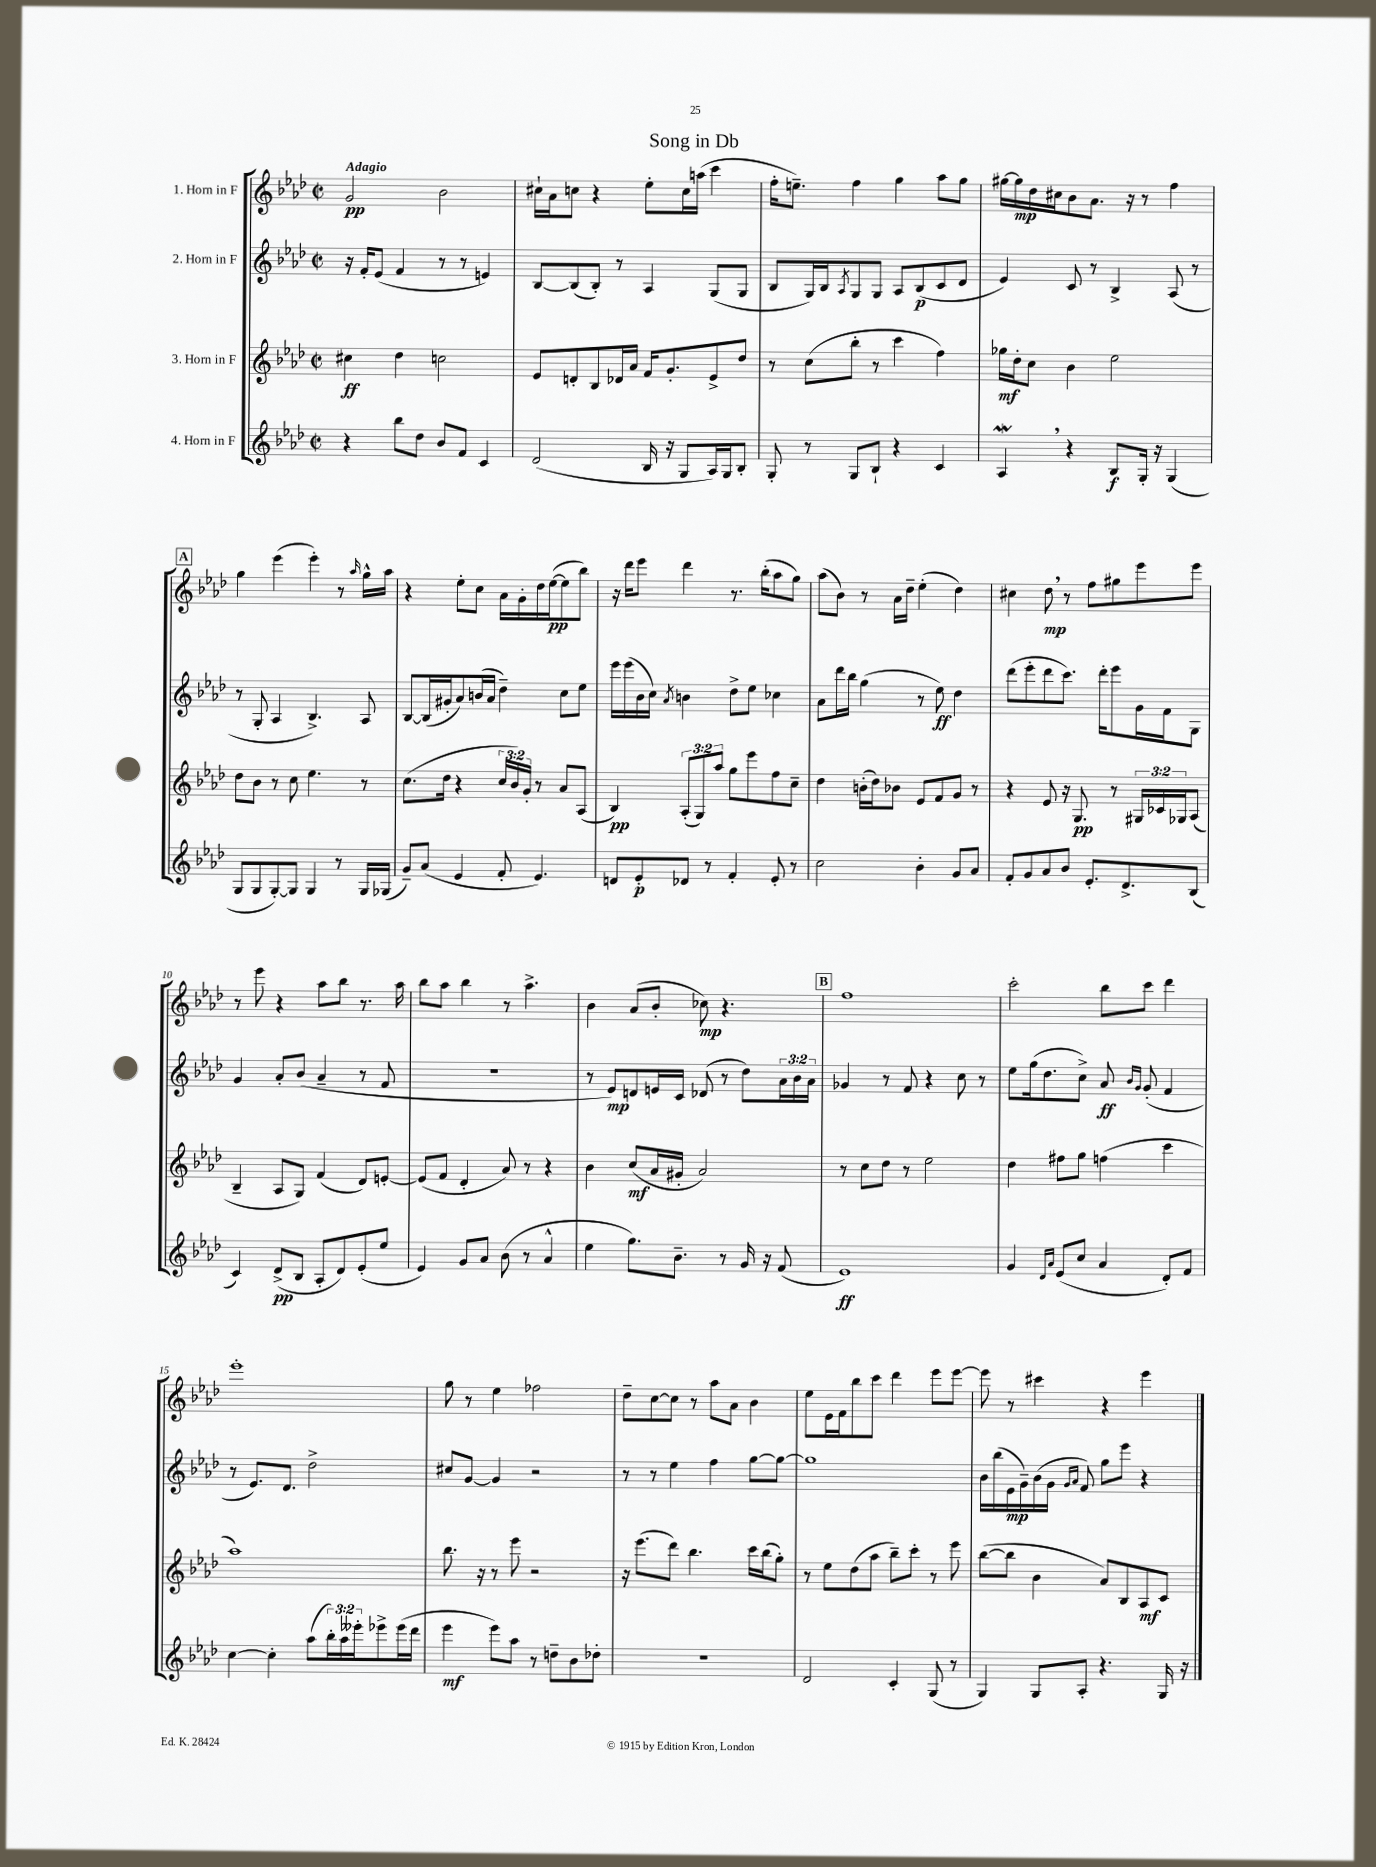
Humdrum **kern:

**kern	**dynam	**kern	**dynam	**kern	**dynam	**kern	**dynam
*part4	*part4	*part3	*part3	*part2	*part2	*part1	*part1
*staff4	*staff4	*staff3	*staff3	*staff2	*staff2	*staff1	*staff1
*I"4. Horn in F	*	*I"3. Horn in F	*	*I"2. Horn in F	*	*I"1. Horn in F	*
*clefG2	*	*clefG2	*	*clefG2	*	*clefG2	*
*k[b-e-a-d-]	*	*k[b-e-a-d-]	*	*k[b-e-a-d-]	*	*k[b-e-a-d-]	*
*M2/2	*	*M2/2	*	*M2/2	*	*M2/2	*
*met(c|)	*	*met(c|)	*	*met(c|)	*	*met(c|)	*
=1	=1	=1	=1	=1	=1	=1	=1
!	!	!	!	!	!	!LO:TX:a:B:t=Adagio	!
4r	.	4cc#X\	ff	16r	.	2g/	pp
.	.	.	.	16f'/KL	.	.	.
.	.	.	.	(8e-/J	.	.	.
8bb-\L	.	4dd-\	.	4f/	.	.	.
8dd-\J	.	.	.	.	.	.	.
8b-/L	.	2ccn\	.	8r	.	2b-\	.
8f/J	.	.	.	8r	.	.	.
4c/	.	.	.	4en/)	.	.	.
=2	=2	=2	=2	=2	=2	=2	=2
(2d-/	.	8e-/L	.	[8B-/L	.	16cc#X`\LL	.
.	.	.	.	.	.	16a-\J	.
.	.	8dn'/	.	(8B-/]	.	8ccn\J	.
.	.	8B-/	.	8B-'/J)	.	4r	.
.	.	16d-X/L	.	8r	.	.	.
.	.	16a-/JJ	.	.	.	.	.
16B-/	.	16f/KL	.	4A-/	.	8ee-'\L	.
16r	.	8.g'/	.	.	.	.	.
8G/L	.	.	.	.	.	16cc\L	.
.	.	.	.	.	.	(16aan\JJ	.
16A-/L)	.	8e-^/	.	(8G/L	.	4ccc\	.
16G/J	.	.	.	.	.	.	.
8B-'/J	.	8dd-/J	.	8G/J	.	.	.
=3	=3	=3	=3	=3	=3	=3	=3
8G'/	.	8r	.	8B-/L	.	16ff'\KL	.
.	.	.	.	.	.	8.een~\J)	.
8r	.	(8cc\L	.	16G/L)	.	.	.
.	.	.	.	16B-/J	.	.	.
.	.	.	.	8qA-/	.	.	.
8G/L	.	8bb-'\J	.	8G/	.	4ff\	.
8B-`/J	.	8r	.	8G/J	.	.	.
4r	.	4ccc\	.	8A-/L	.	4gg\	.
.	.	.	.	(8B-/	p	.	.
4c/	.	4ff\)	.	8c/	.	8aa-\L	.
.	.	.	.	8d-/J	.	8gg\J	.
=4	=4	=4	=4	=4	=4	=4	=4
4A-w,/	.	16gg-X\LL	mf	4e-/)	.	[16gg#X\LL	.
.	.	16dd-'\J	.	.	.	16gg#\]	mp
.	.	8cc\J	.	.	.	16dd-\	.
.	.	.	.	.	.	16cc#X\J	.
4r	.	4b-\	.	8c/	.	8b-\	.
.	.	.	.	8r	.	8.a-\J	.
8B-/L	f	2ee-\	.	4B-^/	.	.	.
.	.	.	.	.	.	16r	.
16G'/Jk	.	.	.	.	.	8r	.
16r	.	.	.	.	.	.	.
(4G/	.	.	.	(8A-/	.	4ff\	.
.	.	.	.	8r	.	.	.
!!LO:LB:g=z
!!LO:REH:place=s1:t=A
=5	=5	=5	=5	=5	=5	=5	=5
8G/L	.	8dd-\L	.	8r	.	4gg\	.
8G/	.	8b-\J	.	8G'/	.	.	.
[8G'/)	.	8r	.	4A-/	.	(4eee-\	.
8G/J]	.	8cc\	.	.	.	.	.
4G/	.	4.ee-\	.	4.B-^/)	.	4eee-'\)	.
8r	.	.	.	.	.	8r	.
.	.	.	.	.	.	16qqaa-/	.
16G/LL	.	8r	.	8A-/	.	16gg^^\LL	.
(16G-X/JJ	.	.	.	.	.	16aa-\JJ	.
=6	=6	=6	=6	=6	=6	=6	=6
8g~/L)	.	(8.cc\L	.	[8B-/L	.	4r	.
(8a-/J	.	.	.	(16B-/L]	.	.	.
.	.	16dd-\Jk	.	16g#X'/J	.	.	.
4e-/	.	4r	.	8a-/)	.	8ee-'\L	.
.	.	.	.	(16bn/L	.	8cc\J	.
.	.	.	.	16a-/JJ	.	.	.
8f'/	.	24cc/LL	.	4dd-~\)	.	16a-\LL	.
.	.	24b-/)	.	.	.	.	.
.	.	.	.	.	.	16g'\	.
.	.	24g'/JJ	.	.	.	.	.
4.e-/)	.	8r	.	.	.	16dd-\	.
.	.	.	.	.	.	([16ee-\J	pp
.	.	8a-/L	.	8cc\L	.	8ee-\]	.
.	.	(8A-/J	.	8ee-\J	.	8bb-\J)	.
=7	=7	=7	=7	=7	=7	=7	=7
8dn/L	.	4B-/)	pp	16eee-\LL	.	16r	.
.	.	.	.	(16eee-\	.	16ddd-\KL	.
8e-'/	p	.	.	16b-\	.	8eee-\J	.
.	.	.	.	16cc\JJ)	.	.	.
.	.	.	.	8qa-/	.	.	.
8d-X/J	.	(12A-'/L	.	4bn\	.	4ddd-\	.
.	.	12G/)	.	.	.	.	.
8r	.	.	.	.	.	.	.
.	.	12aa-/J	.	.	.	.	.
4f'/	.	8gg\L	.	8dd-^\L	.	8.r	.
.	.	8eee-\	.	8ee-\J	.	.	.
.	.	.	.	.	.	(16bb-'\KL	.
8e-'/	.	8ff\	.	4cc-X\	.	8aa-\	.
8r	.	8cc~\J	.	.	.	8gg\J)	.
=8	=8	=8	=8	=8	=8	=8	=8
2cc\	.	4dd-\	.	8a-\L	.	(8aa-\L	.
.	.	.	.	16ddd-\L	.	8b-\J)	.
.	.	.	.	16bb-\JJ	.	.	.
.	.	(16bn'\LL	.	(4gg\	.	8r	.
.	.	16dd-\J)	.	.	.	.	.
.	.	8b-X\J	.	.	.	16a-\LL	.
.	.	.	.	.	.	16dd-~\JJ	.
4b-'\	.	8e-/L	.	8r	.	(4ee-'\	.
.	.	8f/	.	8ee-\)	ff	.	.
8g/L	.	8g/J	.	4dd-\	.	4dd-\)	.
8a-/J	.	8r	.	.	.	.	.
=9	=9	=9	=9	=9	=9	=9	=9
8f'/L	.	4r	.	(8ddd-\L	.	4cc#X\	.
8g/	.	.	.	8eee-'\	.	.	.
8a-/	.	8e-/	.	8ddd-\	.	8dd-,\	mp
8b-/J	.	16r	.	8.ccc\J)	.	8r	.
.	.	8.G/	pp	.	.	.	.
8.e-'/L	.	.	.	.	.	8ff\L	.
.	.	.	.	16ddd-'\KL	.	.	.
.	.	8r	.	8eee-\	.	8gg#X\	.
8.d-^/	.	.	.	.	.	.	.
.	.	24G#X/LL	.	16g\L	.	8eee-\	.
.	.	24c-X/	.	.	.	.	.
.	.	.	.	16f\J	.	.	.
.	.	24G-X/J	.	.	.	.	.
(8B-/J	.	(8A-/J	.	8G\J	.	8eee-\J	.
!!LO:LB:g=z
=10	=10	=10	=10	=10	=10	=10	=10
4c/)	.	4B-~/	.	4g/	.	8r	.
.	.	.	.	.	.	8eee-\	.
(8d-^/L	pp	8A-/L	.	8a-'/L	.	4r	.
8B-/J	.	8G/J)	.	(8b-/J	.	.	.
8A-'/L	.	(4f/	.	4a-~/	.	8aa-\L	.
8d-/)	.	.	.	.	.	8bb-\J	.
(8e-'/	.	8d-/L)	.	8r	.	8.r	.
8ee-/J	.	[8en'/J	.	8f/	.	.	.
.	.	.	.	.	.	16aa-\	.
=11	=11	=11	=11	=11	=11	=11	=11
4e-/)	.	(8e/L]	.	1r	.	8bb-\L	.
.	.	8f/J	.	.	.	8aa-\J	.
8g/L	.	4d-'/	.	.	.	4bb-\	.
8a-/J	.	.	.	.	.	.	.
(8b-\	.	8a-/)	.	.	.	8r	.
8r	.	8r	.	.	.	4.aa-^\	.
4a-^^/	.	4r	.	.	.	.	.
=12	=12	=12	=12	=12	=12	=12	=12
4ee-\	.	4b-\	.	8r	.	4b-\	.
.	.	.	.	8e-/L)	mp	.	.
8.gg\L)	.	(8cc/L	mf	8dn/	.	(8a-/L	.
.	.	16a-/L	.	16en/L	.	8b-'/J	.
8.b-~\J	.	16g#X'/JJ	.	16c/JJ	.	.	.
.	.	2a-/)	.	(8d-X/	.	8cc-X\)	mp
8r	.	.	.	8r	.	4.r	.
16g/	.	.	.	8dd-\L)	.	.	.
16r	.	.	.	.	.	.	.
(8f/	.	.	.	24a-\L	.	.	.
.	.	.	.	24b-\	.	.	.
.	.	.	.	24a-\JJ	.	.	.
!!LO:REH:place=s1:t=B
=13	=13	=13	=13	=13	=13	=13	=13
1e-)	ff	8r	.	4g-X/	.	1ff	.
.	.	8cc\L	.	.	.	.	.
.	.	8dd-\J	.	8r	.	.	.
.	.	8r	.	8f/	.	.	.
.	.	2ee-\	.	4r	.	.	.
.	.	.	.	8cc\	.	.	.
.	.	.	.	8r	.	.	.
=14	=14	=14	=14	=14	=14	=14	=14
4g/	.	4dd-\	.	8ee-\L	.	2ccc'\	.
.	.	.	.	(16gg\k	.	.	.
.	.	.	.	8.dd-\	.	.	.
16qqd-/LL	.	.	.	.	.	.	.
16qqa-/JJ	.	.	.	.	.	.	.
(8e-/L	.	8ff#X\L	.	.	.	.	.
8cc/J	.	8gg\J	.	8cc^\J)	.	.	.
4a-/	.	(4ffn\	.	8a-/	ff	8bb-\L	.
.	.	.	.	16qqb-/LL	.	.	.
.	.	.	.	16qqg/JJ	.	.	.
.	.	.	.	(8g'/	.	8ccc\J	.
8d-'/L)	.	4ccc\	.	4f/	.	4ddd-\	.
8f/J	.	.	.	.	.	.	.
!!LO:LB:g=z
=15	=15	=15	=15	=15	=15	=15	=15
[4cc\	.	1aa-)	.	8r	.	1eee-'	.
.	.	.	.	8.e-/L)	.	.	.
4cc'\]	.	.	.	.	.	.	.
.	.	.	.	8.d-/J	.	.	.
(8aa-\L	.	.	.	2dd-^\	.	.	.
24bb-'\L)	.	.	.	.	.	.	.
24aa-\	.	.	.	.	.	.	.
24eee--X'\J	.	.	.	.	.	.	.
8eee-X^\	.	.	.	.	.	.	.
(16eee-\L	.	.	.	.	.	.	.
16ddd-\JJ	.	.	.	.	.	.	.
=16	=16	=16	=16	=16	=16	=16	=16
4eee-\	mf	8.bb-\	.	8cc#X/L	.	8gg\	.
.	.	.	.	[8g/J	.	8r	.
.	.	16r	.	.	.	.	.
8eee-\L)	.	8r	.	4g/]	.	4ee-\	.
8aa-\J	.	8eee-\	.	.	.	.	.
8r	.	2r	.	2r	.	2ff-X\	.
8ddn~\L	.	.	.	.	.	.	.
8b-\	.	.	.	.	.	.	.
8dd-X'\J	.	.	.	.	.	.	.
=17	=17	=17	=17	=17	=17	=17	=17
1r	.	16r	.	8r	.	8dd-~\L	.
.	.	(8.eee-\L	.	.	.	.	.
.	.	.	.	8r	.	[8cc\	.
.	.	8ddd-\J)	.	4ee-\	.	8cc\J]	.
.	.	4.bb-\	.	.	.	8r	.
.	.	.	.	4ff\	.	8aa-\L	.
.	.	.	.	.	.	8a-\J	.
.	.	16ccc\LL	.	[8gg\L	.	4b-\	.
.	.	(16bb-\J	.	.	.	.	.
.	.	8gg'\J)	.	8gg\J_	.	.	.
=18	=18	=18	=18	=18	=18	=18	=18
2d-/	.	8r	.	1gg]	.	8ee-\L	.
.	.	8ee-\L	.	.	.	16e-\L	.
.	.	.	.	.	.	16f\J	.
.	.	(8dd-\	.	.	.	8bb-\	.
.	.	8aa-\J	.	.	.	8ccc\J	.
4c'/	.	8bb-~\L)	.	.	.	4ddd-\	.
.	.	8ccc'\J	.	.	.	.	.
(8G/	.	8r	.	.	.	8eee-\L	.
8r	.	8eee-\	.	.	.	[8eee-\J	.
=19	=19	=19	=19	=19	=19	=19	=19
4G/)	.	([8bb-\L	.	16b-\LL	.	8eee-\]	.
.	.	.	.	(16bb-\	.	.	.
.	.	8bb-\J]	.	16e-\	mp	8r	.
.	.	.	.	16g~\)	.	.	.
8G/L	.	4b-\	.	(16b-\	.	4ccc#X\	.
.	.	.	.	16g\JJ	.	.	.
.	.	.	.	16qqg/LL	.	.	.
.	.	.	.	16qqa-/JJ	.	.	.
8A-'/J	.	.	.	8f/)	.	.	.
4.r	.	8a-/L)	.	8gg\L	.	4r	.
.	.	8B-/	.	8eee-\J	.	.	.
.	.	8A-/	mf	4r	.	4eee-\	.
16G/	.	8c/J	.	.	.	.	.
16r	.	.	.	.	.	.	.
==	==	==	==	==	==	==	==
*-	*-	*-	*-	*-	*-	*-	*-
